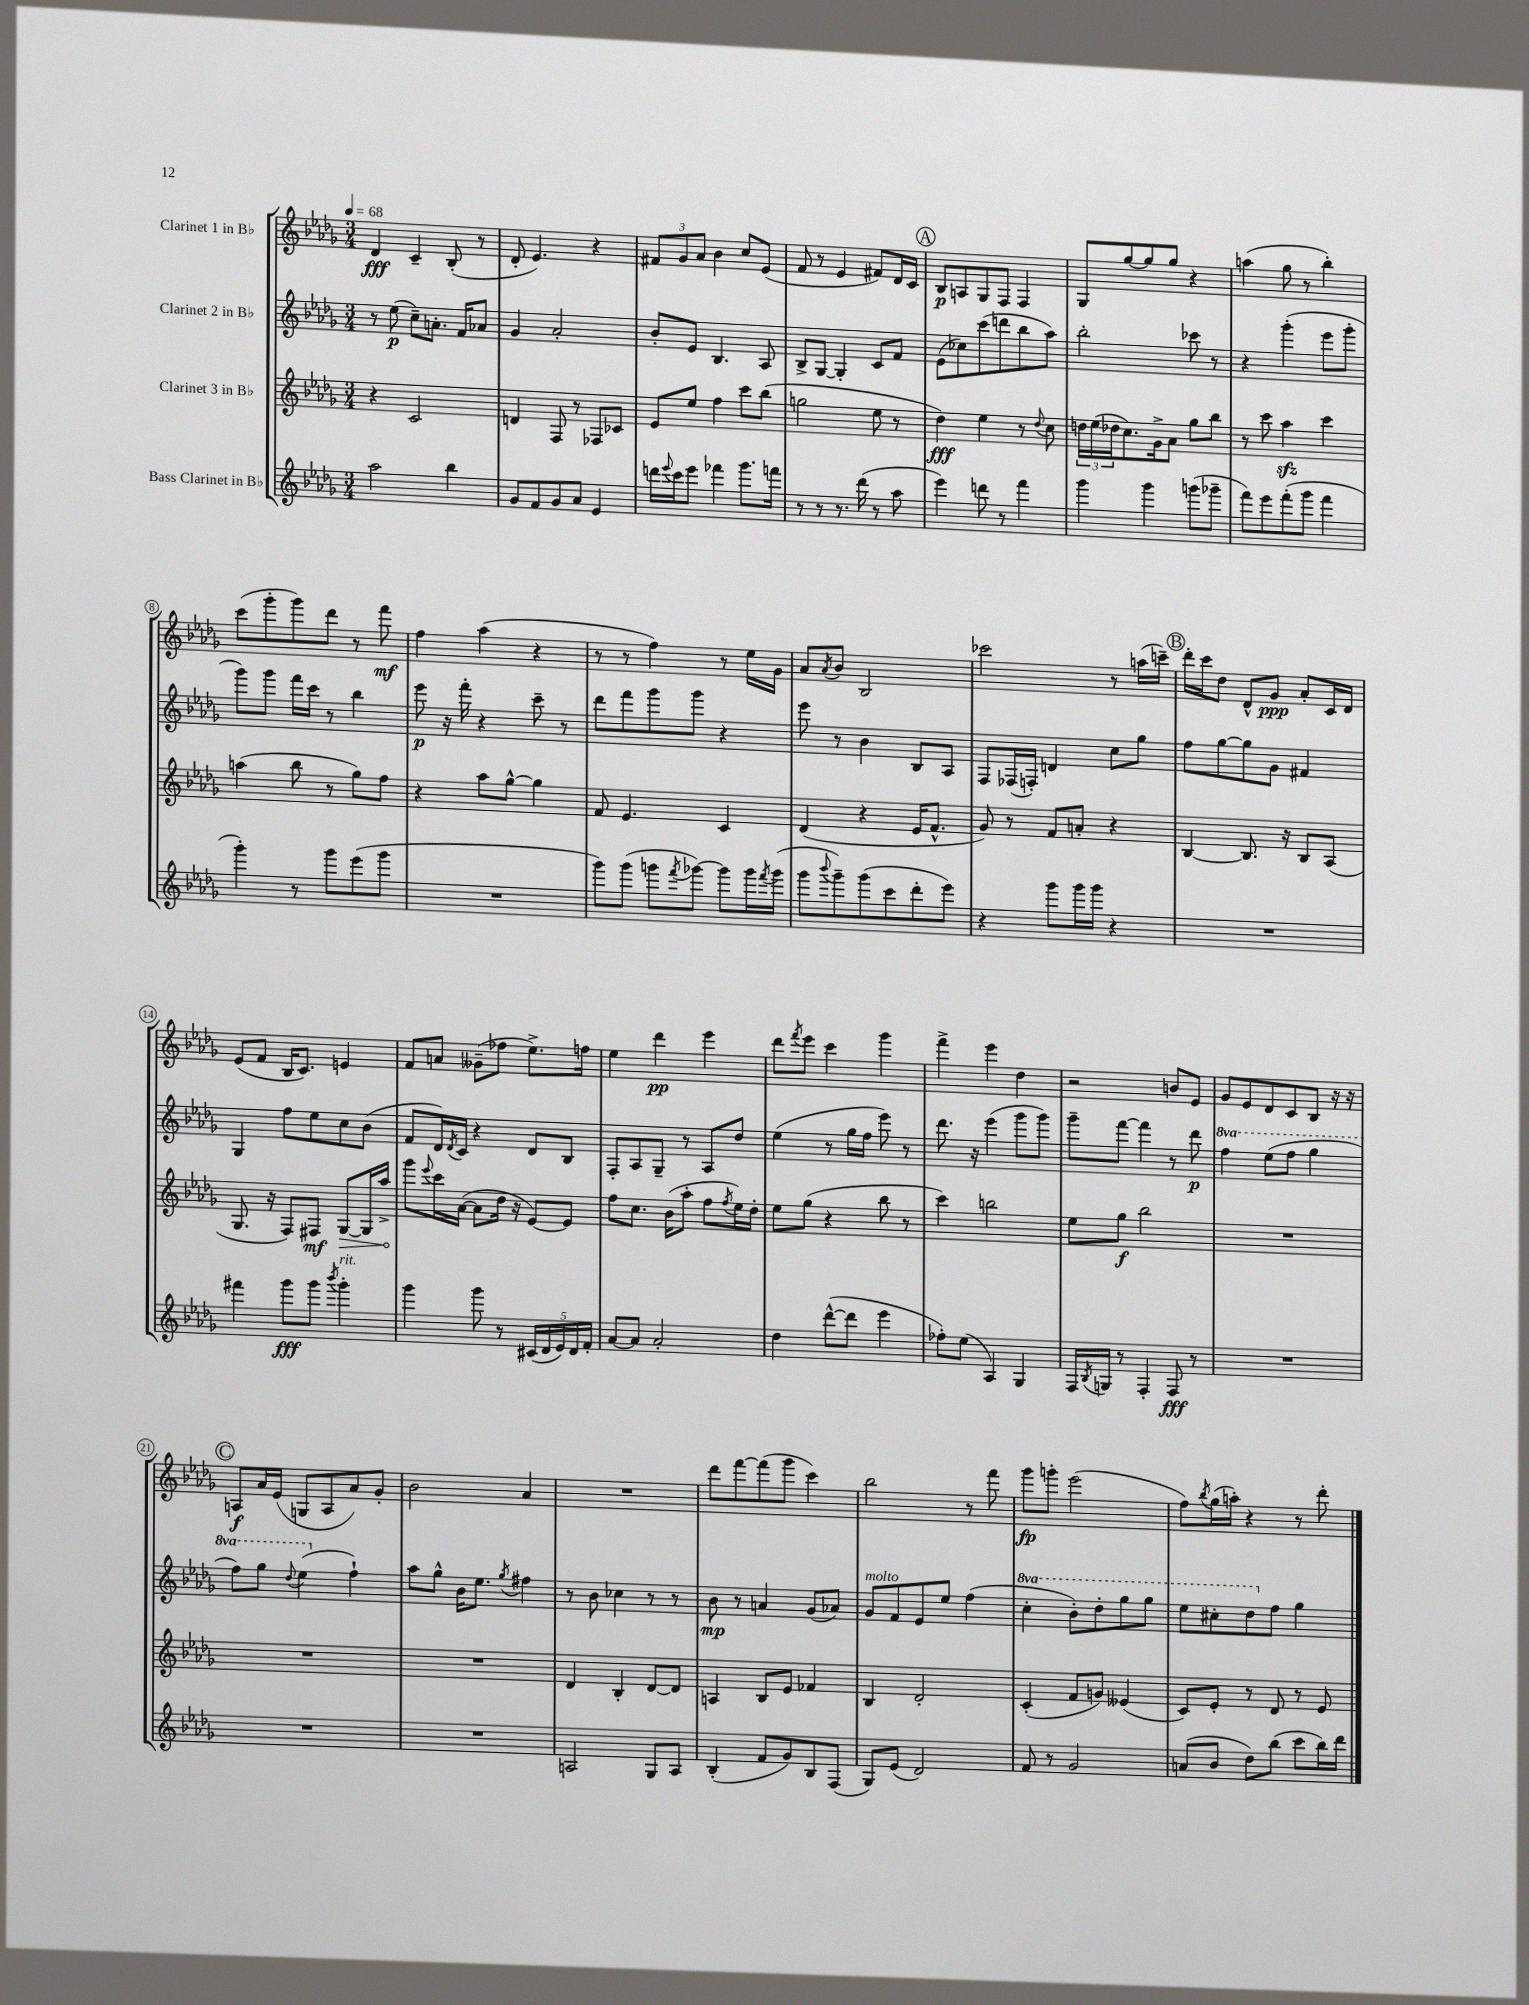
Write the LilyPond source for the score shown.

<<
\new StaffGroup <<
\new Staff = "s0" \with { instrumentName = "Clarinet 1 in Bb" } {
    \clef treble \key des \major \numericTimeSignature \time 3/4 \tempo 4 = 68
    des'4\fff c'4-- bes8-.( r8 |
    des'8-. ees'4.) r4 |
    \tuplet 3/2 { fis'8 ges'8 aes'8 } bes'4 c''8 ees'8( |
    f'8 r8 ees'4 fis'8) des'16 c'16 |
    \mark \markup { \circle "A" } bes8\p a8 ges8 f8 f4 |
    ges8 ges''8~ ges''8 ges''8 r4 |
    a''4( ges''8 r8 bes''4-.) |
    c'''8( ges'''8-. ges'''8) des'''8 r8 f'''8\mf |
    f''4 aes''4( r4 |
    r8 r8 f''4) r8 ees''16 ges'16 |
    aes'8 \acciaccatura { aes'8 } bes'8 bes2 |
    ces'''2 r8 a''16( c'''16--) |
    \mark \markup { \circle "B" } des'''16-. c'''16 des''8 des'8-^ ges'8\ppp aes'8-. c'16 des'16 |
    ees'8( f'8 bes16 c'8.) e'4 |
    f'8 a'8 geses'8--( fes''8 ees''8.->) f''16 |
    ees''4 des'''4\pp ees'''4 |
    des'''8 \acciaccatura { f'''8 } ees'''8 c'''4 ges'''4 |
    f'''4-> ees'''4 des''4 |
    r2 b'8 ees'8 |
    ges'8 ees'8 des'8 c'8 bes8 r16 r16 |
    \mark \markup { \circle "C" } a8\f aes'16 ees'16( g8 a8 aes'8) ges'8-. |
    bes'2 aes'4 |
    R2. |
    des'''8 f'''8~ f'''8( ges'''8 c'''4) |
    bes''2 r8 f'''8 |
    ges'''8\fp g'''8-. ees'''2( |
    f''8) \acciaccatura { bes''8 } ges''16( a''16-.) r4 r8 des'''8-. \bar "|." |
}
\new Staff = "s1" \with { instrumentName = "Clarinet 2 in Bb" } {
    \clef treble \key des \major \numericTimeSignature \time 3/4 \set Staff.ottavationMarkups = #ottavation-simple-ordinals
    r8 ees''8\p( c''8--) a'8.-. f'16 aes'8 |
    ges'4 aes'2-. |
    bes'8-. ees'8 bes4. aes8 |
    bes8-> ges8~ ges4-. c'8 f'8 |
    \mark \markup { \circle "A" } ees'8( ces''8) c'''8( d'''8 bes''8 aes''8) |
    bes''2-. ces'''8 r8 |
    r4 ges'''4-.( ees'''8 ges'''8-. |
    ges'''8) ges'''8 f'''16 c'''16 r8 bes''4 |
    ees'''8\p r16 f'''16-. r4 c'''8-- r8 |
    des'''8 f'''8 ges'''8 ges'''8 r4 |
    ees'''8 r8 bes'4 bes8 aes8 |
    f8 fes16( f16-.) d'4 c''8 ges''8 |
    \mark \markup { \circle "B" } f''8 ges''8~ ges''8 ges'8 fis'4 |
    ges4 f''8 ees''8 c''8 bes'8( |
    f'8 des'16) \acciaccatura { des'8 } c'16 r4 des'8 bes8 |
    f8-. aes8 ges8-- r8 aes8 des''8 |
    ees''4( r8 ges''16 f''16 ees'''8) r8 |
    des'''8. r16 ees'''4( ges'''8 ges'''8) |
    ges'''8-- f'''8~ f'''4 r8 des'''8\p |
    \ottava #1 f'''4 ees'''8( f'''8 ges'''4 |
    \mark \markup { \circle "C" } f'''8) ges'''8 \appoggiatura { des'''8 } ees'''4( \ottava #0 f''4-!) |
    aes''8 ges''8-^ bes'16 ees''8. \acciaccatura { ges''8 } fis''4 |
    r8 bes'8 ces''4 r8 r8 |
    bes'8\mp r8 a'4 ges'8( aes'8) |
    ges'8^\markup { \italic "molto" } f'8 ees'8 ees''8 f''4( |
    \ottava #1 c'''4-. bes''8-.) des'''8-. ges'''8 ges'''8 |
    ees'''8 cis'''8-. des'''8 \ottava #0 f''8 ges''4 \bar "|." |
}
\new Staff = "s2" \with { instrumentName = "Clarinet 3 in Bb" } {
    \clef treble \key des \major \numericTimeSignature \time 3/4
    r4 c'2 |
    d'4 f8 r8 fes8 ces'8 |
    ees'8 ees''8 f''4 c'''8 bes''8( |
    g''2 ees''8 r8 |
    \mark \markup { \circle "A" } des''4\fff) ees''4 r8 \appoggiatura { des''8 } c''8 |
    \tuplet 3/2 { d''16 ees''16( des''16 } c''8.) ges'16-> aes'8 ges''8 bes''8 |
    r8 c'''8 aes''4\sfz c'''4 |
    a''4( bes''8 r8 ges''8) f''8 |
    r4 aes''8 ges''8~-^ ges''4 |
    f'8 ees'4. c'4 |
    des'4( r4 ees'16 f'8.-^ |
    ges'8) r8 f'8 a'8-. r4 |
    \mark \markup { \circle "B" } bes4~ bes8. r16 bes8 aes8( |
    ges8. r16 f8) fis8\mf \once \override Hairpin.circled-tip = ##t ges8~\> ges16 aes''16->\! |
    ges'''8 \appoggiatura { ees'''8 } c'''16 aes'16~( aes'8 des''16 r16 ees'8~) ees'8 |
    f''8 c''8. bes'16( aes''8-. f''8 \acciaccatura { f''8 } ees''16) des''16-. |
    ees''8 ges''8( r4 bes''8 r8 |
    c'''4) b''2 |
    ees''8 ges''8\f bes''2 |
    R2. |
    \mark \markup { \circle "C" } R2. |
    R2. |
    des'4 bes4-. des'8~ des'8 |
    a4 bes8 ees'8 fes'4 |
    bes4 des'2-. |
    c'4-.( f'8 g'8) eeses'4( |
    c'8) ees'8-. r8 des'8 r8 ees'8 \bar "|." |
}
\new Staff = "s3" \with { instrumentName = "Bass Clarinet in Bb" } {
    \clef treble \key des \major \numericTimeSignature \time 3/4
    aes''2 bes''4 |
    ges'8 f'8 ges'8 aes'8 ees'4 |
    d'''16 \appoggiatura { ees'''8 } c'''16 ees'''8 fes'''4 ges'''8. f'''16 |
    r8 r8 r8. des'''16( r8 aes''8 |
    \mark \markup { \circle "A" } ees'''4) d'''8 r8 f'''4 |
    ges'''4 ges'''4 g'''8( ges'''8-- |
    f'''8) ees'''8 f'''8-.( ges'''8 f'''4 |
    ges'''4-.) r8 ges'''8 ees'''8( ges'''8 |
    R2. |
    ges'''8) ges'''8( g'''8 \acciaccatura { f'''8 } ges'''8~) ges'''8 ges'''16 \acciaccatura { f'''8 } ges'''16( |
    ges'''8 \appoggiatura { bes'''8 } ges'''8--) ges'''8( c'''8 des'''8-. ees'''8) |
    r4 ges'''8 ges'''16 ges'''16 r4 |
    \mark \markup { \circle "B" } R2. |
    fis'''4 ges'''8\fff ges'''8 \acciaccatura { bes'''8 } ges'''4-.^\markup { \italic "rit." } |
    ges'''4 ges'''8 r8 \tuplet 5/4 { cis'16( des'16 ees'16) des'16 f'16-. } |
    aes'8~ aes'8 aes'2-. |
    des''4 des'''8~-^( des'''8 ees'''4 |
    fes''8-.) ees''8( aes4) ges4 |
    f16 \acciaccatura { bes8 } g16 r8 f4-. f8\fff r8 |
    R2. |
    \mark \markup { \circle "C" } R2. |
    R2. |
    a2 ges8 a8 |
    bes4-.( f'8 ges'8) bes8 f8( |
    ges8) ees'8( des'2) |
    f'8 r8 ges'2 |
    a'8( bes'8 des''8) bes''8( c'''8 bes''16) des'''16 \bar "|." |
}
>>
>>
\layout { \context { \Score \override BarNumber.stencil = #(make-stencil-circler 0.1 0.3 ly:text-interface::print) } }
